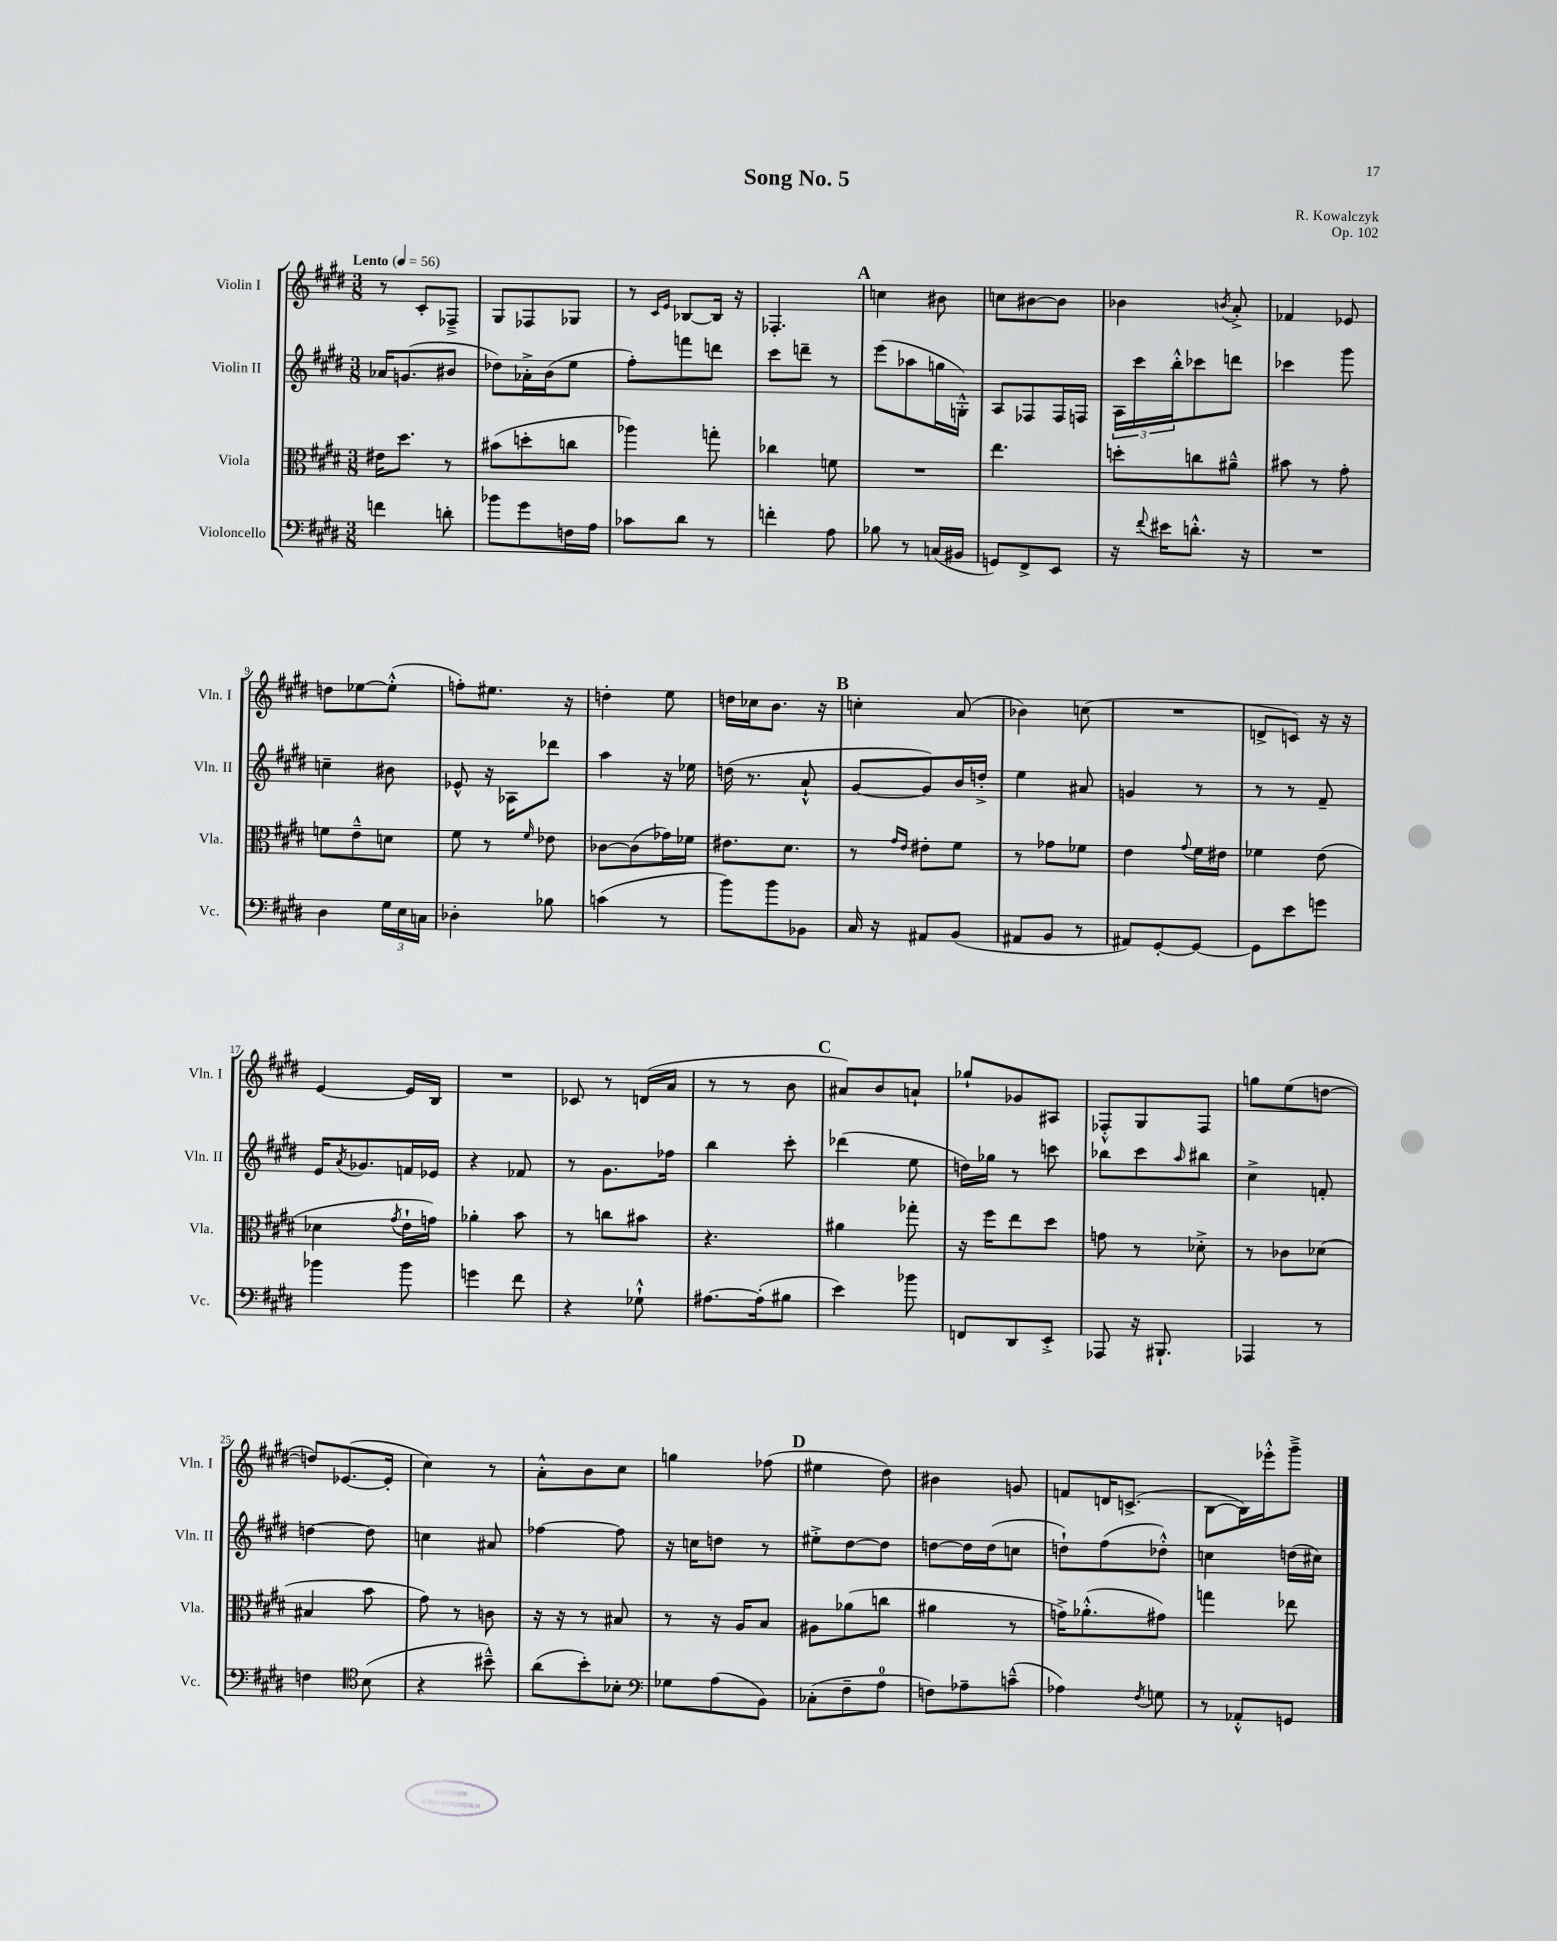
\header { title = "Song No. 5" composer = "R. Kowalczyk" opus = "Op. 102" }
<<
\new StaffGroup <<
\new Staff = "s0" \with { instrumentName = "Violin I" shortInstrumentName = "Vln. I" } {
    \clef treble \key e \major \numericTimeSignature \time 3/8 \tempo "Lento" 4 = 56
    r8 cis'8-. fes8---> |
    gis8 fes8 ges8 |
    r8 \grace { cis'16 e'16 } bes8~ bes16 r16 |
    fes4.-. |
    \mark \markup { \bold "A" } c''4 bis'8 |
    c''8 bis'8~ bis'8 |
    bes'4 \acciaccatura { b'8 } a'8-.-> |
    fes'4 ees'8 |
    d''8 ees''8~ ees''8-.-^( |
    f''8-.) eis''8. r16 |
    d''4-. e''8 |
    d''16 ces''16 b'8. r16 |
    \mark \markup { \bold "B" } c''4-. a'8( |
    bes'4) c''8( |
    R4. |
    d'8-> c'8) r16 r16 |
    e'4~ e'16 b16 |
    R4. |
    ces'8 r8 d'16( a'16 |
    r8 r8 b'8 |
    \mark \markup { \bold "C" } ais'8) b'8 a'8-! |
    ges''8-! ges'8 ais8 |
    fes8-.-^ gis8 fes8 |
    g''8 e''8( d''8~ |
    d''8) ees'8.~( ees'16-. |
    cis''4) r8 |
    a'8-.-^ b'8 cis''8 |
    g''4 fes''8( |
    \mark \markup { \bold "D" } eis''4 dis''8) |
    bis'4 g'8 |
    f'8 d'16 c'8.->( |
    b8~ b16) ees'''16-.-^ gis'''8---> \bar "|." |
}
\new Staff = "s1" \with { instrumentName = "Violin II" shortInstrumentName = "Vln. II" } {
    \clef treble \key e \major \numericTimeSignature \time 3/8
    aes'16 g'8.( bis'8 |
    des''8) aes'16-.-> b'16( e''8 |
    fis''8-.) f'''8 d'''8 |
    cis'''8 d'''8-- r8 |
    \mark \markup { \bold "A" } e'''8( aes''8 g''16 g16-.-^) |
    a8 fes8 fes16 f16 |
    \tuplet 3/2 { a16 cis'''16 b''16-.-^ } ces'''8 d'''8 |
    ces'''4 gis'''8 |
    c''4-- bis'8 |
    ees'8-^ r16 aes16 des'''8 |
    a''4 r16 ees''16 |
    d''16( r8. a'8-!-^ |
    \mark \markup { \bold "B" } gis'8~ gis'8) b'16 d''16-.-> |
    e''4 ais'8 |
    g'4 r8 |
    r8 r8 fis'8-- |
    e'16 \acciaccatura { a'8 } ges'8. f'16 ees'16 |
    r4 fes'8 |
    r8 gis'8. fes''16 |
    b''4 cis'''8-. |
    \mark \markup { \bold "C" } des'''4( e''8 |
    d''16) ges''16 r8 c'''8 |
    bes''8 cis'''8 \grace { a''16 } bis''8 |
    cis''4-> f'8-. |
    d''4~ d''8 |
    c''4 ais'8 |
    fes''4~ fes''8 |
    r16 c''16 d''8 r8 |
    \mark \markup { \bold "D" } eis''8-.-> dis''8~ dis''8 |
    d''8~ d''16 d''16( c''8 |
    d''8-!) fis''8( des''8-.-^) |
    c''4 d''16( cis''16) \bar "|." |
}
\new Staff = "s2" \with { instrumentName = "Viola" shortInstrumentName = "Vla." } {
    \clef alto \key e \major \numericTimeSignature \time 3/8
    eis'16 dis''8. r8 |
    bis'8( d''8-. c''8 |
    aes''4) g''8-. |
    ces''4 f'8 |
    \mark \markup { \bold "A" } R4. |
    e''4. |
    d''8-. c''8 ais'8---^ |
    bis'8 r8 gis'8-. |
    f'8 e'8---^ d'8 |
    fis'8 r8 \grace { fis'16 } ees'8 |
    ces'8~ ces'8( ges'16) fes'16 |
    eis'8. dis'8. |
    \mark \markup { \bold "B" } r8 \grace { gis'16 e'16 } eis'8-. fis'8 |
    r8 ges'8 fes'8 |
    e'4 \appoggiatura { gis'8 } fis'16 eis'16 |
    fes'4 e'8( |
    des'4 \acciaccatura { gis'8 } e'16-! g'16) |
    aes'4-. b'8 |
    r8 c''8 bis'8 |
    r4. |
    \mark \markup { \bold "C" } ais'4 ges''8-. |
    r16 fis''16 e''8 dis''8 |
    g'8 r8 des'8-.-> |
    r8 ces'8 des'8( |
    bis4 b'8 |
    gis'8) r8 c'8 |
    r16 r16 r8 bis8 |
    r8 r16 a16 b8 |
    \mark \markup { \bold "D" } ais8 aes'8( c''8 |
    ais'4 r8 |
    g'16->) aes'8.-.-^( gis'8) |
    g''4 ees''8 \bar "|." |
}
\new Staff = "s3" \with { instrumentName = "Violoncello" shortInstrumentName = "Vc." } {
    \clef bass \key e \major \numericTimeSignature \time 3/8
    f'4 d'8-. |
    bes'8 gis'8 f16 a16 |
    ces'8 dis'8 r8 |
    f'4-. a8 |
    \mark \markup { \bold "A" } bes8 r8 c16( bis,16 |
    g,8) fis,8-> e,8 |
    r16 \appoggiatura { fis'8 } eis'16 d'8.-.-^ r16 |
    R4. |
    dis4 \tuplet 3/2 { gis16 e16 c16 } |
    des4-. bes8 |
    c'4( r8 |
    b'8) b'8 bes,8 |
    \mark \markup { \bold "B" } cis16 r16 ais,8 b,8( |
    ais,8 b,8 r8 |
    ais,8) gis,8~-. gis,8~ |
    gis,8 e'8 g'8 |
    bes'4 bes'8 |
    g'4 fis'8 |
    r4 ges8-!-^ |
    ais8.~ ais16-.( bis8 |
    \mark \markup { \bold "C" } e'4) bes'8 |
    f,8 dis,8 e,8-.-> |
    aes,,8 r16 bis,,8.-! |
    aes,,4 r8 |
    f4 \clef tenor b8( |
    r4 bis'8---^) |
    a'8( b'8-.) bes8-. |
    \clef bass ges8 a8( b,8) |
    \mark \markup { \bold "D" } ces8-.( fis8-- a8-0 |
    f8) aes8-- c'8---^( |
    aes4) \acciaccatura { fis8 } g8 |
    r8 aes,8-.-^ g,8 \bar "|." |
}
>>
>>
